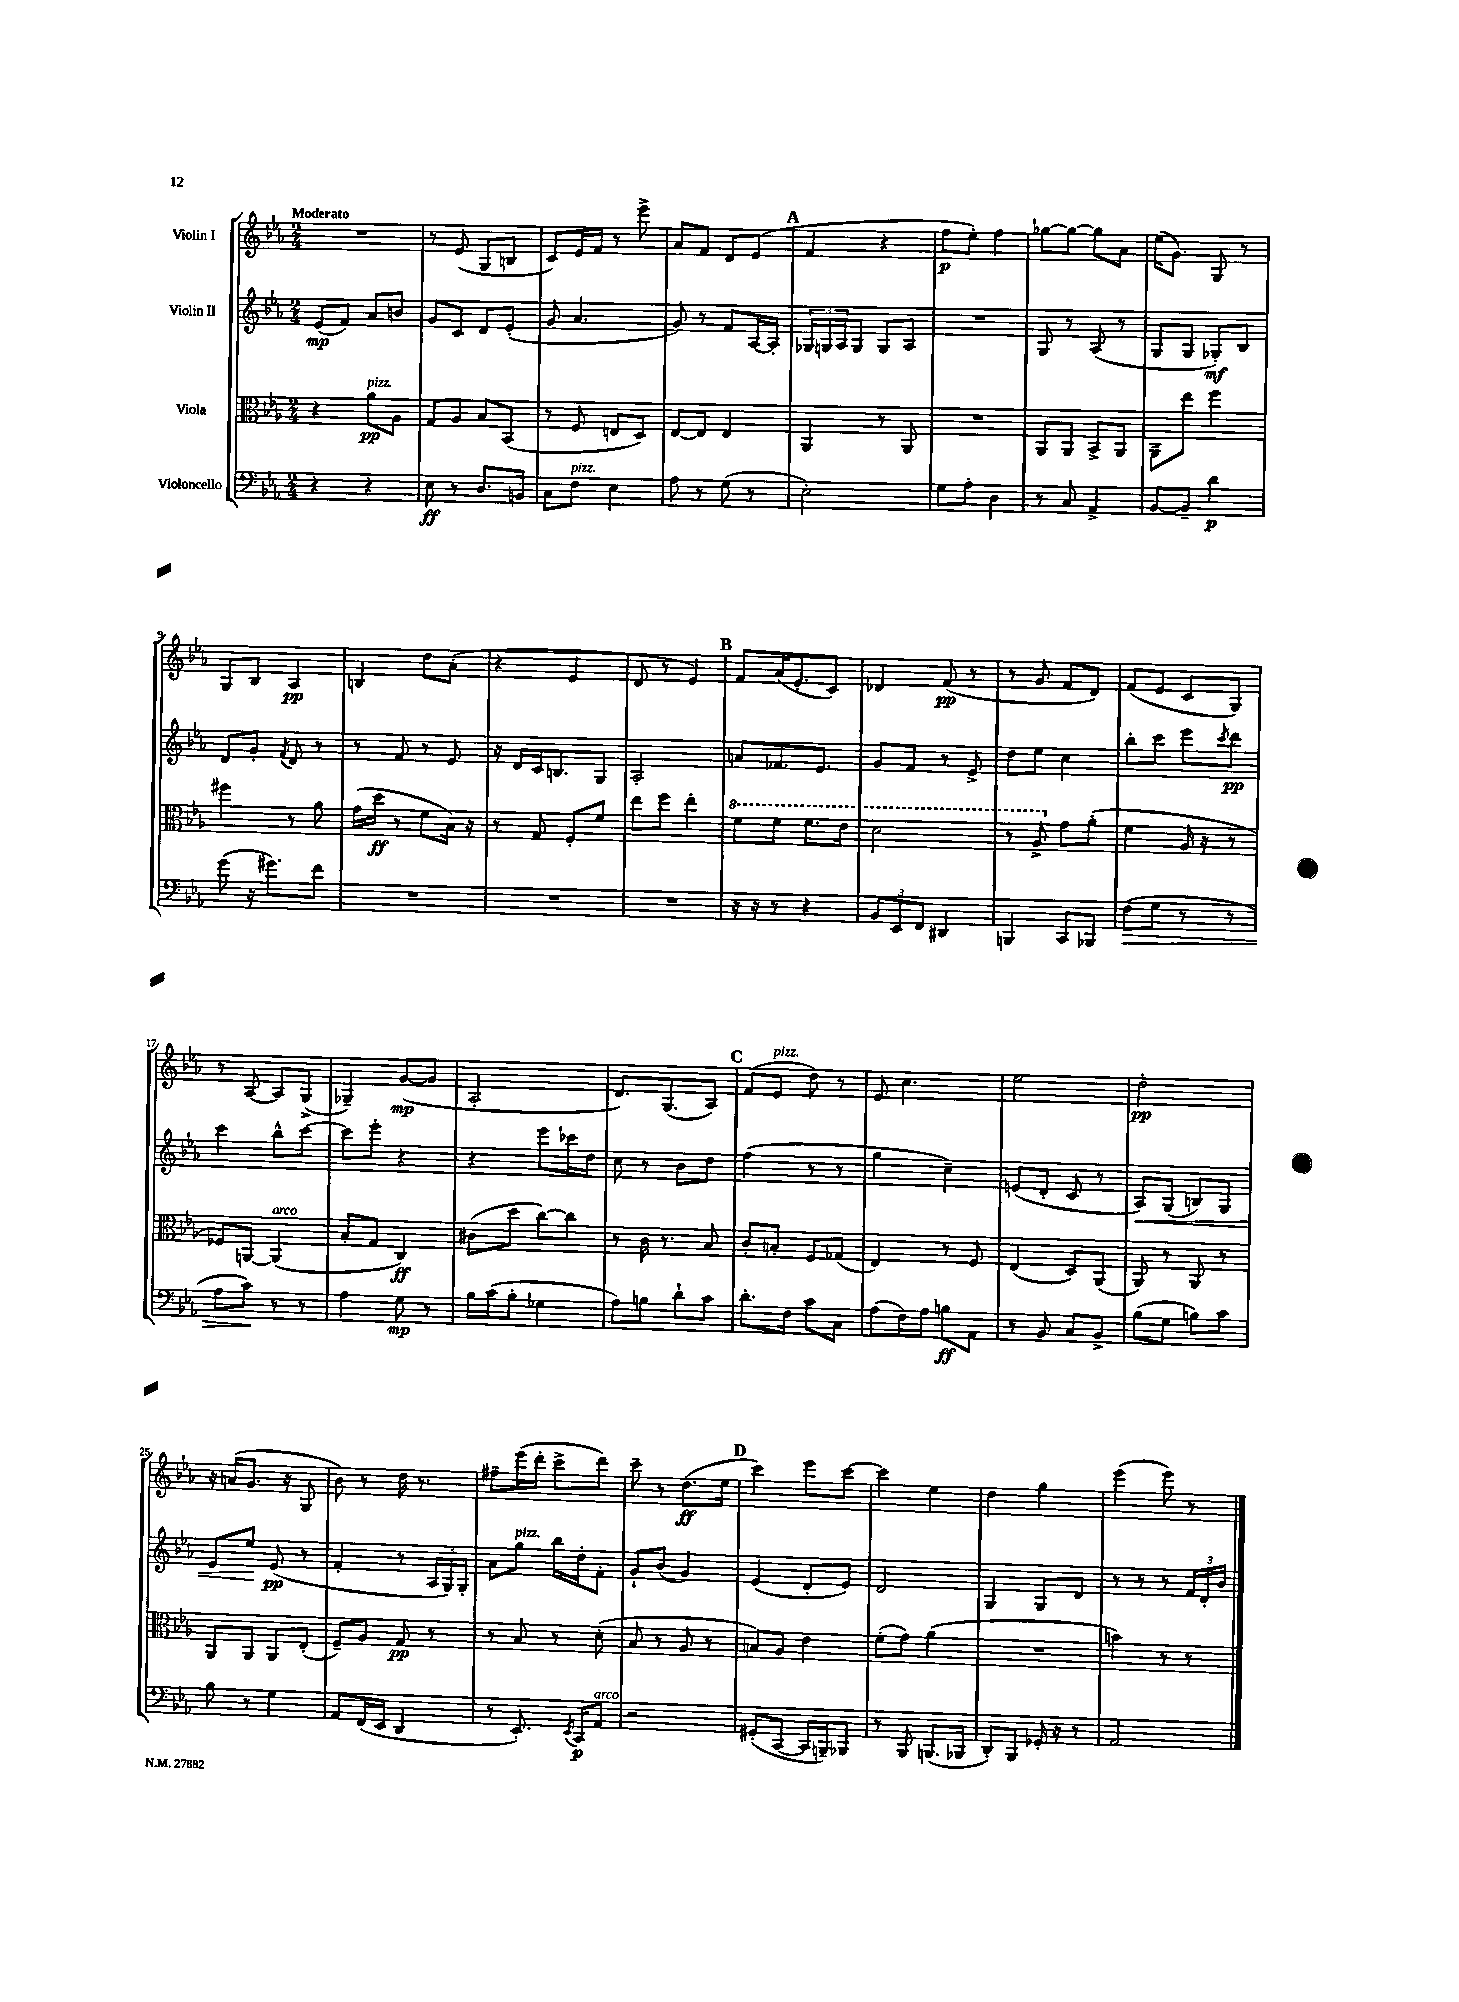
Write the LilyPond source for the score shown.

<<
\new StaffGroup <<
\new Staff = "s0" \with { instrumentName = "Violin I" } {
    \clef treble \key ees \major \numericTimeSignature \time 2/4 \tempo "Moderato"
    R2 |
    r8 ees'8( g8 b8 |
    c'8) ees'16 f'16 r8 ees'''8-> |
    aes'8 f'8 d'8 ees'8( |
    \mark \markup { \bold "A" } f'4 r4 |
    f''8\p ees''8-.) f''4 |
    ges''8~ ges''8~ ges''8 aes'8 |
    ees''16( g'8.) g8 r8 |
    g8 bes8 aes4\pp |
    b4 d''8 aes'8-.( |
    r4 ees'4 |
    d'8 r8 ees'4) |
    \mark \markup { \bold "B" } f'8 aes'16( ees'8.-. c'8) |
    des'4 f'8\pp( r8 |
    r8 g'8 f'8 d'8) |
    f'8( ees'8 c'8 g8) |
    r8 aes8~ aes8 g8->( |
    ges4--) g'8~\mp( g'8 |
    aes2-. |
    d'8.) g8.( aes8) |
    \mark \markup { \bold "C" } f'8( ees'8^\markup { \italic "pizz." } d''8) r8 |
    ees'8 c''4. |
    ees''2 |
    d''2-.\pp |
    r16 a'16( g'8. r16 g8 |
    bes'8) r8 d''16 r8. |
    fis''8-- ees'''16( d'''16-. c'''8-> d'''8) |
    c'''8-- r8 d''8.\ff( ees''16 |
    \mark \markup { \bold "D" } c'''4) ees'''8 c'''8~ |
    c'''4 ees''4 |
    d''4 g''4 |
    ees'''4( ees'''8) r8 \bar "|." |
}
\new Staff = "s1" \with { instrumentName = "Violin II" } {
    \clef treble \key ees \major \numericTimeSignature \time 2/4
    ees'8\mp( f'8) aes'8 b'8 |
    g'8 c'8 d'8 ees'8-.( |
    g'8 aes'4. |
    g'8) r8 f'8 aes16~ aes16-. |
    \mark \markup { \bold "A" } \tuplet 3/2 { ges16 g16 aes16 } g8 g8 aes8 |
    R2 |
    g8 r8 aes8( r8 |
    g8 g8 ges8-.\mf) bes8 |
    d'8 g'8-. \acciaccatura { f'8 } d'8 r8 |
    r8 f'8 r8 ees'8 |
    r16 d'16 c'16 b8. g8 |
    aes2-. |
    \mark \markup { \bold "B" } a'8 fes'8. ees'8. |
    g'8 f'8 r8 ees'8-> |
    d''8 ees''8 c''4 |
    bes''8-. c'''8 ees'''8 \acciaccatura { c'''8 } d'''8\pp |
    c'''4 bes''8-^ c'''8~ |
    c'''8 ees'''8-. r4 |
    r4 ees'''8 ces'''16 d''16 |
    c''8 r8 bes'8 d''8 |
    \mark \markup { \bold "C" } f''4( r8 r8 |
    g''4 c''4--) |
    e'8( d'8-. c'8 r8 |
    aes8\<) g8( b8) g8 |
    ees'8 ees''8\! ees'8\pp( r8 |
    f'4-. r8 \tuplet 3/2 { aes16 g16) g16-. } |
    aes'8 g''8^\markup { \italic "pizz." } bes''16 d''16-. f'8-. |
    g'8-! bes'8( g'4) |
    \mark \markup { \bold "D" } ees'4( d'8-. ees'8) |
    d'2 |
    g4 g8 d'8 |
    r8 r8 r8 \tuplet 3/2 { f'16 d'16-. bes'16 } \bar "|." |
}
\new Staff = "s2" \with { instrumentName = "Viola" } {
    \clef alto \key ees \major \numericTimeSignature \time 2/4
    r4 aes'8\pp^\markup { \italic "pizz." } aes8 |
    g8 aes8 bes8 bes,8( |
    r8 f8 e8 d8) |
    ees8~ ees8 ees4 |
    \mark \markup { \bold "A" } aes,4 r8 aes,8 |
    R2 |
    aes,8 aes,8 bes,8-> aes,8 |
    aes,8-- ees''8 f''4 |
    fis''4 r8 aes'8 |
    g'16( d''16\ff r8 f'8 bes16) r16 |
    r8 g8 f8-. f'8 |
    ees''8 f''8 ees''4-. |
    \mark \markup { \bold "B" } \ottava #1 f''8 f''8 f''8. ees''16 |
    d''2 |
    r8 aes'8-> \ottava #0 g'8 aes'8-.( |
    f'4 aes16 r16 r8 |
    fes8) a,8~ a,4^\markup { \italic "arco" }( |
    bes8-. g8 c4\ff) |
    cis'8( d''8 c''8~) c''8 |
    r8 c'16 r8. bes8 |
    \mark \markup { \bold "C" } c'8-. b8-. f8 ges8( |
    ees4) r8 f8 |
    ees4( d8) aes,8( |
    aes,8) r8 aes,8 r8 |
    aes,8 aes,8 aes,8 ees8-.( |
    f8--) aes8 g8\pp r8 |
    r8 bes8 r8 d'8-.( |
    bes8 r8 aes8 r8 |
    \mark \markup { \bold "D" } b8) aes8 ees'4 |
    f'8-.( g'8) aes'4( |
    R2 |
    b'4) r8 r8 \bar "|." |
}
\new Staff = "s3" \with { instrumentName = "Violoncello" } {
    \clef bass \key ees \major \numericTimeSignature \time 2/4
    r4 r4 |
    ees8\ff r8 d8. b,16 |
    c8 f8^\markup { \italic "pizz." } ees4 |
    aes8 r8 g8( r8 |
    \mark \markup { \bold "A" } ees2-.) |
    g8 aes8-. d4 |
    r8 c8 aes,4-> |
    bes,8~ bes,8-- d'4\p |
    g'8( r16 gis'8.) f'8 |
    R2 |
    R2 |
    R2 |
    \mark \markup { \bold "B" } r16 r16 r8 r4 |
    \tuplet 3/2 { bes,8 ees,8 f,8 } dis,4 |
    b,,4 c,8 bes,,8 |
    f8\>( g8 r8 r8 |
    aes8 c'8\!) r8 r8 |
    aes4 g8\mp r8 |
    bes16 c'16( bes8-. ges4 |
    aes8) b8 d'8-! c'8 |
    \mark \markup { \bold "C" } d'8.-. f16 c'8 c8 |
    aes8( f16) aes16 b8\ff aes,8 |
    r8 bes,8 c8 bes,8-> |
    bes8( g8 b8) c'8 |
    bes8 r8 g4 |
    aes,8 f,16( ees,16 d,4 |
    r8 ees,8.-.) \acciaccatura { ees,8 } c,16\p aes,8^\markup { \italic "arco" } |
    r2 |
    \mark \markup { \bold "D" } gis,8-.( c,8~ c,16 b,,16--) bes,,8 |
    r8 bes,,8 b,,8.( bes,,16 |
    d,8-.) bes,,8 ges,16-. r16 r8 |
    aes,2 \bar "|." |
}
>>
>>
